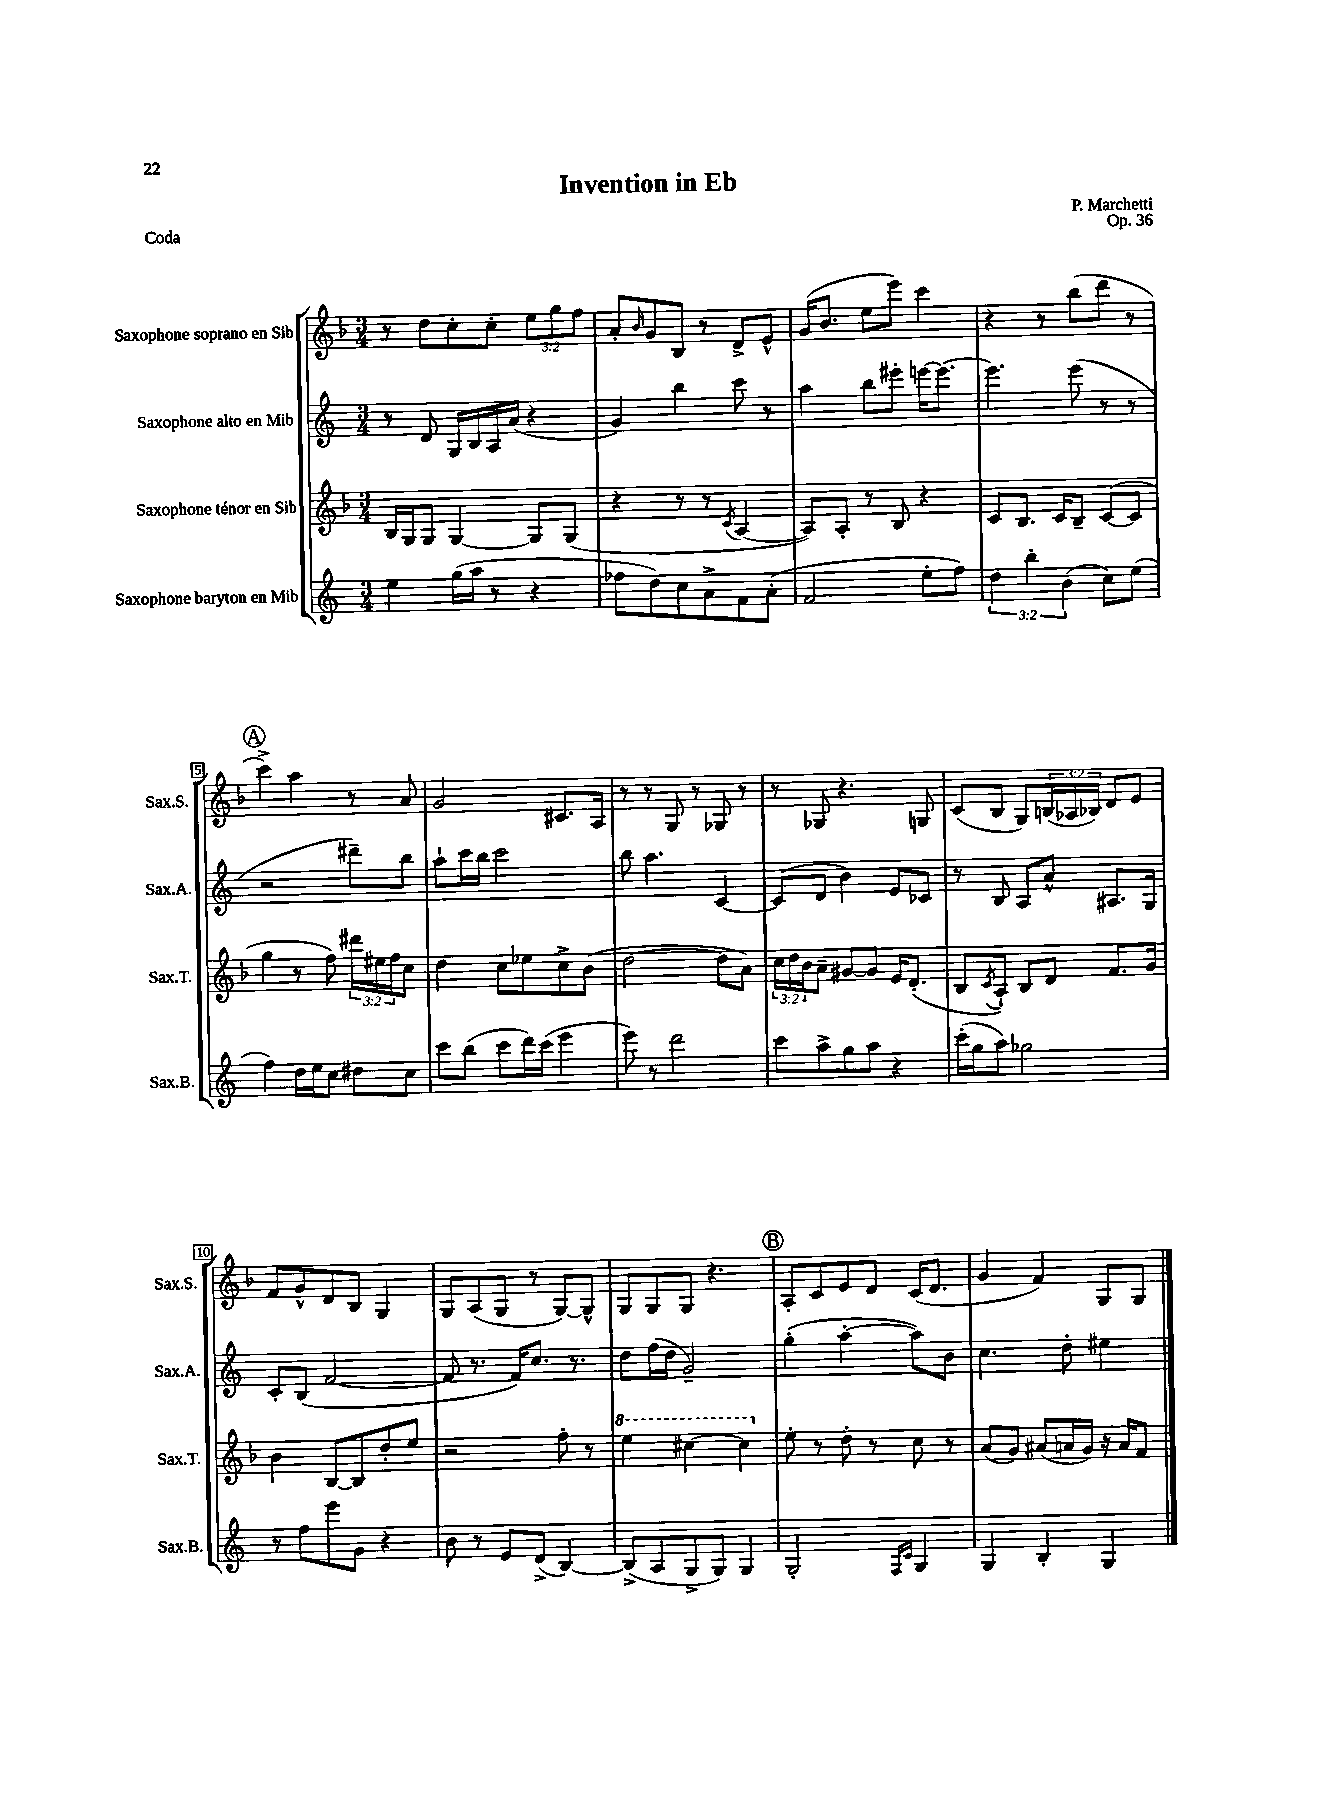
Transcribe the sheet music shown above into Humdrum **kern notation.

**kern	**kern	**kern	**kern
*part4	*part3	*part2	*part1
*staff4	*staff3	*staff2	*staff1
*I"Saxophone baryton en Mib	*I"Saxophone ténor en Sib	*I"Saxophone alto en Mib	*I"Saxophone soprano en Sib
*I'Sax.B.	*I'Sax.T.	*I'Sax.A.	*I'Sax.S.
*clefG2	*clefG2	*clefG2	*clefG2
*k[]	*k[b-]	*k[]	*k[b-]
*M3/4	*M3/4	*M3/4	*M3/4
=1	=1	=1	=1
4ee\	16B-/LL	8r	8r
.	16G/J	.	.
.	8G/J	8d/	8dd\L
(16gg\LL	[4G/	16G/LL	8cc'\
16aa\JJ	.	16B/	.
8r	.	16A/	8cc'\J
.	.	(16a/JJ	.
4r	8G/L]	4r	12ee\L
.	.	.	12gg\
.	(8G/J	.	.
.	.	.	12ff\J
=2	=2	=2	=2
8ff-X\L	4r	4g/)	8a'/L
.	.	.	16qqb-/
8dd\)	.	.	8g/
8cc\	8r	4bb\	8B-/J
8a^\	8r	.	8r
.	8qc/	.	.
8f\	[4A/	8ccc\	8d^/L
(8a'\J	.	8r	8e^^/J
=3	=3	=3	=3
2f/	8A/L])	4aa\	(16g/KL
.	.	.	8.b-/J
.	8A'/J	.	.
.	8r	8bb\L	8ee\L
.	8B-/	8eee#X'\J	8eee\J)
8ee'\L	4r	[16eeen\KL	4ccc\
.	.	8.eee\J_	.
8ff\J)	.	.	.
=4	=4	=4	=4
6dd\	8c/L	4.eee\]	4r
.	8.B-/J	.	.
6bb'\	.	.	.
.	.	.	8r
.	16c/KL	.	.
(6b\	.	.	.
.	8B-~/J	(8eee\	(8bb-\L
8cc\L)	([8c/L	8r	8ddd\J
(8ee\J	8c/J]	8r	8r
!!LO:LB:g=z
!!LO:REH:place=s1:t=A
=5	=5	=5	=5
4ff\)	4gg\	2r	4ccc^\)
16dd\LL	8r	.	4aa\
16ee\J	.	.	.
8cc\J	8ff\)	.	.
8dd#X\L	24ddd#X\LL	8ddd#X~\L)	8r
.	24ee#X\	.	.
.	24ff\J	.	.
8cc\J	8cc\J	8bb\J	8a/
=6	=6	=6	=6
8ccc\L	4dd\	8aa`\L	2g/
(8bb\J	.	16ccc\L	.
.	.	16bb\JJ	.
8ccc\L	8cc\L	2ccc\	.
16ddd\L)	8ee-X\	.	.
(16ccc\JJ	.	.	.
4eee\	8cc^\	.	8.c#X/L
.	(8b-\J	.	.
.	.	.	16A/Jk
=7	=7	=7	=7
8eee\)	[2dd\	8bb\	8r
8r	.	4.aa\	8r
2ddd\	.	.	8G/
.	.	.	8r
.	8dd\L]	[4c/	8G-X/
.	8a\J)	.	8r
=8	=8	=8	=8
8ccc\L	24cc\LL	(8c/L]	8r
.	24dd\	.	.
.	24b-\J	.	.
8aa^\	8a~\J	8d/J	8G-X/
8gg\	[8g#X/L	4b\)	4.r
8aa\J	8g#/J]	.	.
4r	16e/KL	8e/L	.
.	(8.d'/J	.	.
.	.	8c-X/J	8Gn/
=9	=9	=9	=9
(16ccc'\LL	8B-/L	8r	(8c/L
16gg\J	.	.	.
.	8qc/	.	.
8aa\J)	8A`/J)	8B/	8B-/J
2gg-X\	8B-/L	8A/L	8G/L)
.	8d/J	8a^^/J	(24Bn/L
.	.	.	24A-X/
.	.	.	24B-X/JJ)
.	8.f/L	8.A#X/L	8d/L
.	.	.	8e/J
.	16g/Jk	16G/Jk	.
!!LO:LB:g=z
=10	=10	=10	=10
8r	4b-\	8c'/L	8f/L
8ff\L	.	(8B/J	8g^^/
8eee\	[8B-/L	[2f/	8d/
8g\J	8B-/]	.	8B-/J
4r	8dd'/	.	4G/
.	8ee/J	.	.
=11	=11	=11	=11
8b\	2r	8f/]	8G/L
8r	.	8.r	(8A/
8e/L	.	.	8G/J
.	.	16f/KL)	.
(8d^/J	.	8.cc/J	8r
[4B/)	8ff'\	.	[8G/L)
.	.	8.r	.
.	8r	.	8G^^/J]
=12	=12	=12	=12
*	*8va	*	*
(8B^/L]	4eee\	8dd\L	8G/L
8A/	.	(16ff\L	8G/
.	.	16dd\JJ	.
8G^/	[4ccc#X\	2g~/)	8G/J
8G/J)	.	.	4.r
4G/	4ccc#\]	.	.
!!LO:REH:place=s1:t=B
=13	=13	=13	=13
*	*X8va	*	*
2G'/	8ee'\	(4gg'\	8A'/L
.	8r	.	8c/
.	8dd'\	[4aa'\	8e/
.	8r	.	8d/J
16qqF/LL	.	.	.
16qqc/JJ	.	.	.
4G/	8cc\	8aa\L])	(16c/KL
.	.	.	8.d/J
.	8r	8b\J	.
=14	=14	=14	=14
4G/	(8a/L	4.cc\	4g/
.	8g/J)	.	.
4B'/	(8a#X/L	.	4f/)
.	16an/L	8dd'\	.
.	16g/JJ)	.	.
4G/	16r	4ee#X\	8G/L
.	16a/KL	.	.
.	8f/J	.	8G/J
==	==	==	==
*-	*-	*-	*-
